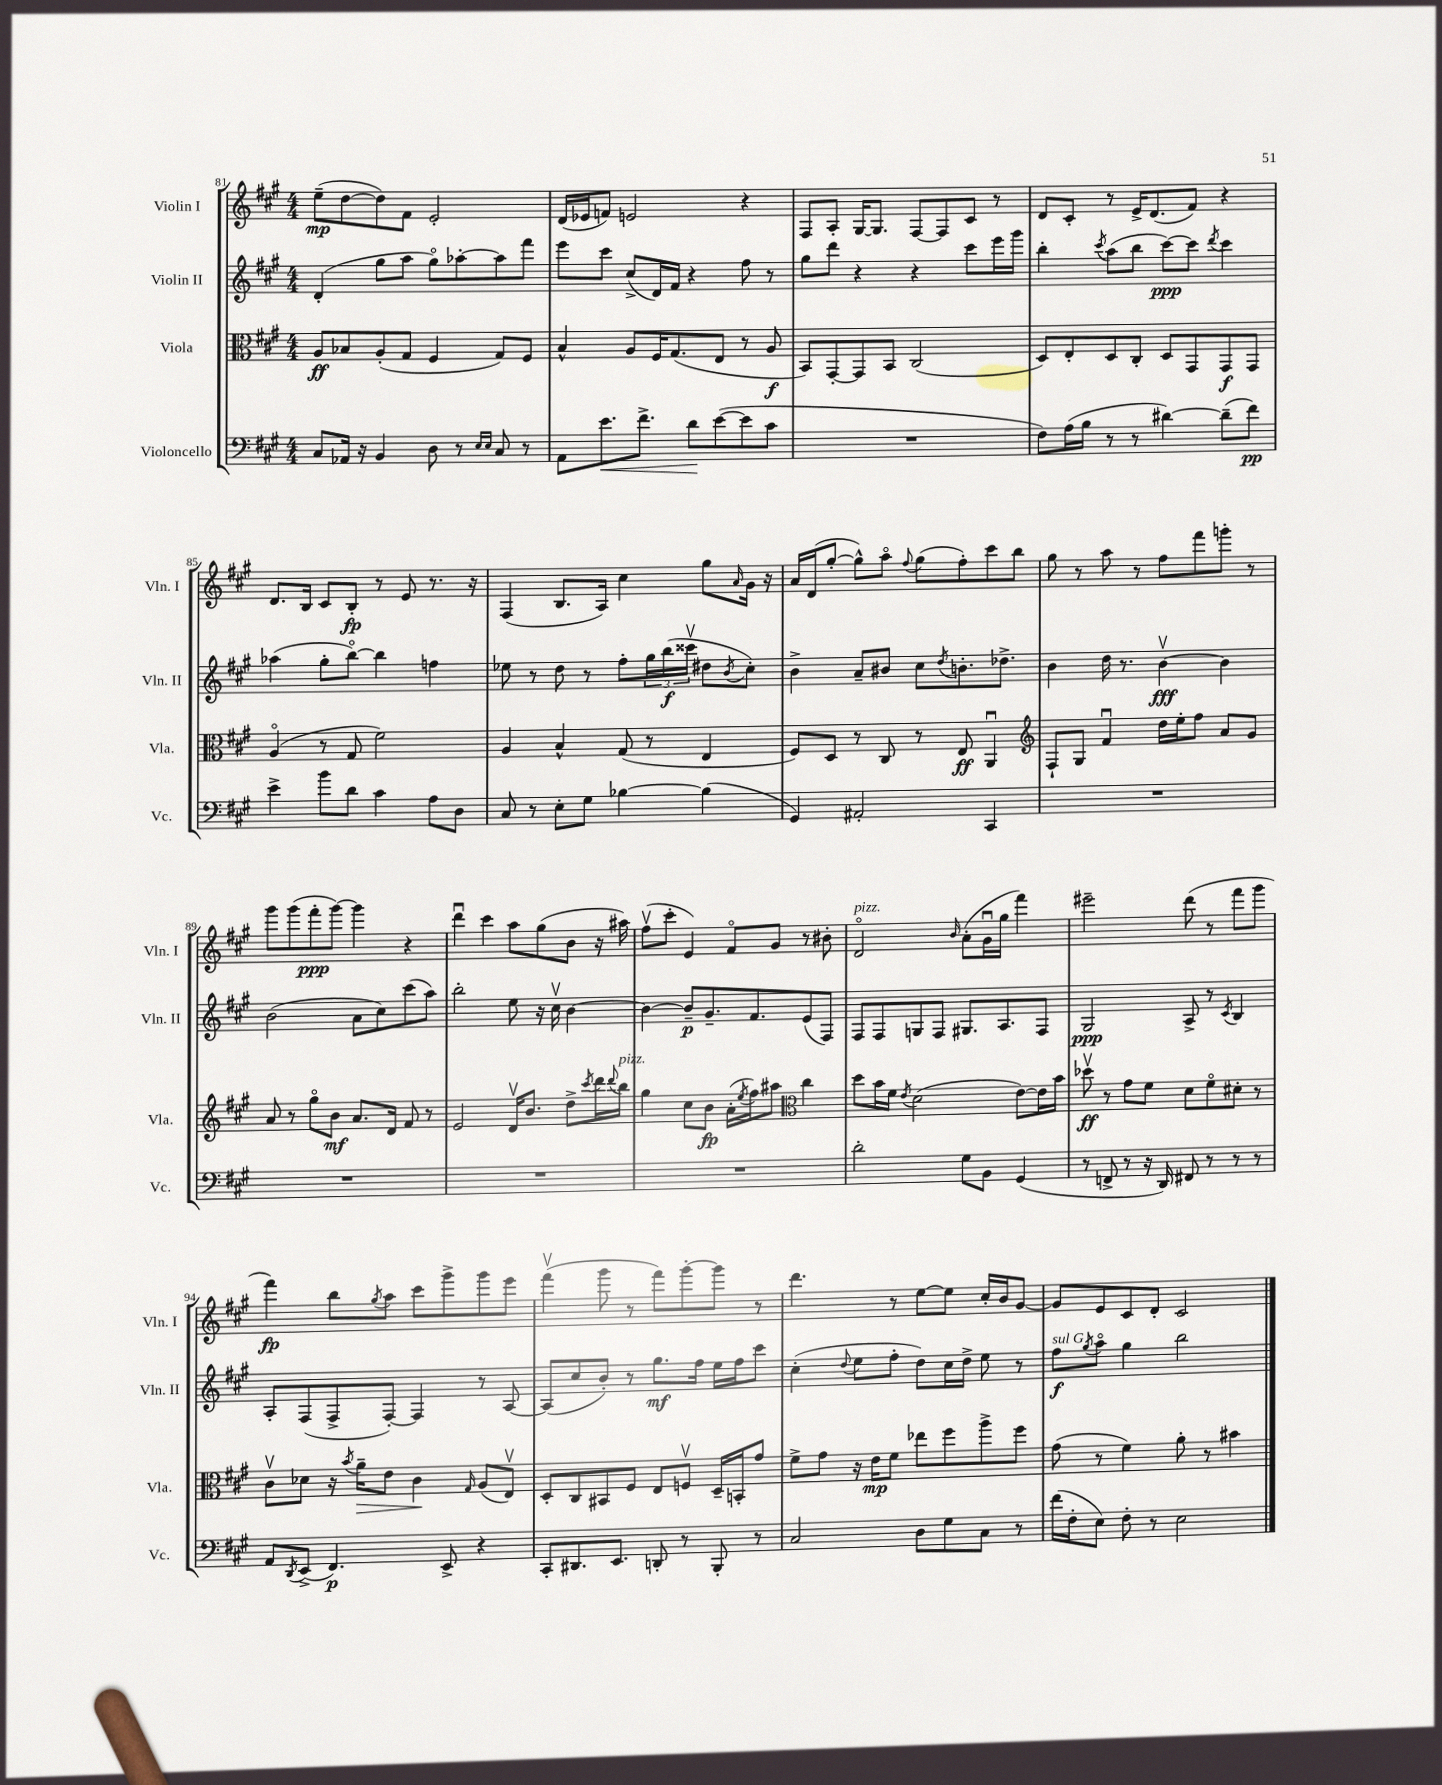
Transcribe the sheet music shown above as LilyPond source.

<<
\new StaffGroup <<
\new Staff = "s0" \with { instrumentName = "Violin I" shortInstrumentName = "Vln. I" } {
    \clef treble \key a \major \numericTimeSignature \time 4/4
    e''8--\mp( d''8~ d''8) fis'8 e'2-. |
    d'16( ees'16 f'8) e'2 r4 |
    fis8 a8-. gis16~ gis8. fis8~ fis8 cis'8 r8 |
    d'8 cis'8-. r8 e'16-> d'8.( fis'8) r4 |
    d'8. b16 cis'8 b8-.\fp r8 e'8 r8. r16 |
    fis4( b8. a16) cis''4 gis''8 \grace { a'16 } gis'16 r16 |
    a'16 d'16( gis''8~-. gis''8-^) a''8\flageolet \appoggiatura { fis''8 } gis''8( fis''8-.) cis'''8 b''8 |
    gis''8 r8 a''8 r8 fis''8 fis'''8 g'''8-. r8 |
    gis'''8 gis'''8( fis'''8-.\ppp gis'''8~) gis'''4 r4 |
    d'''4\downbow cis'''4 a''8 gis''8( b'8 r16 ais''16) |
    fis''8\upbow( cis'''8-. e'4) fis'8\flageolet gis'8 r8 bis'8-. |
    d'2\flageolet^\markup { \italic "pizz." } \grace { b'16 } a'8-.( gis'16\downbow gis''16 fis'''4) |
    eis'''2-- d'''8( r8 fis'''8 gis'''8 |
    fis'''4\fp) b''8 \acciaccatura { gis''8 } a''8 cis'''8 gis'''8-> gis'''8 e'''8 |
    fis'''4\upbow( gis'''8 r8 fis'''8) gis'''8~-. gis'''8 r8 |
    d'''4. r8 e''8~ e''8 cis''16-. b'16 gis'8~ |
    gis'8 e'8 cis'8 d'8-. cis'2 \bar "|." |
}
\new Staff = "s1" \with { instrumentName = "Violin II" shortInstrumentName = "Vln. II" } {
    \clef treble \key a \major \numericTimeSignature \time 4/4
    d'4-.( gis''8 a''8 gis''8\flageolet) aes''8~-. aes''8 fis'''8 |
    e'''8 cis'''8 cis''8->( d'16) fis'16 r4 fis''8 r8 |
    gis''8 d'''8 r4 r4 cis'''8 e'''16 gis'''16 |
    b''4-. \acciaccatura { cis'''8 } a''8( b''8 cis'''8~\ppp) cis'''8 \acciaccatura { d'''8 } cis'''4 |
    aes''4( gis''8-. b''8~\flageolet) b''4 f''4 |
    ees''8 r8 d''8 r8 fis''8-. \tuplet 3/2 { gis''16 b''16\f( cisis'''16\upbow } dis''8 \acciaccatura { b'8 } cis''8-.) |
    b'4-> a'8-- bis'8 cis''8 \acciaccatura { d''8 } b'8.-. des''8.-> |
    b'4 d''16 r8. b'4~\upbow\fff b'4 |
    b'2( a'8 cis''8) cis'''8( a''8) |
    b''2-. e''8 r16 cis''16\upbow b'4~ |
    b'4~ b'8--\p gis'8.-- fis'8. e'8( fis8) |
    fis8 fis8 g8 fis8 gis8. a8. fis8 |
    gis2\ppp a8-> r8 \acciaccatura { cis'8 } b4 |
    a8-. fis8( fis8-> fis8~-.) fis4 r8 a8~ |
    a8( cis''8 b'8-.) r8 gis''8.\mf fis''16 e''16 fis''16 cis'''8 |
    cis''4-.( \appoggiatura { d''8 } e''8 fis''8-. d''8) cis''16 d''16-> e''8 r8 |
    fis''8\f^\markup { \italic "sul G" } \acciaccatura { gis''8 } a''8\flageolet gis''4 b''2 \bar "|." |
}
\new Staff = "s2" \with { instrumentName = "Viola" shortInstrumentName = "Vla." } {
    \clef alto \key a \major \numericTimeSignature \time 4/4
    a8\ff bes8 a8-.( gis8 fis4 gis8) fis8 |
    b4-^ a8 fis16 gis8.( e8 r8 a8\f |
    b,8) gis,8~-. gis,8 b,8 cis2( |
    d8) e8-. d8 cis8-. d8 gis,8 gis,8\f gis,8 |
    a4\flageolet( r8 gis8 fis'2) |
    a4 b4-^ gis8( r8 e4 |
    fis8) d8 r8 cis8 r8 e8\ff a,4\downbow |
    \clef treble fis8-! gis8 fis'4\downbow d''16 e''16-. fis''8 a'8 gis'8 |
    a'8 r8 gis''8\flageolet b'8\mf a'8. d'16 fis'8 r8 |
    e'2 d'16\upbow b'8. d''8-> \acciaccatura { cis'''8 } d'''16 \appoggiatura { d'''8 } b''16^\markup { \italic "pizz." } |
    gis''4 cis''8 b'8\fp a'16-.( \acciaccatura { e''8 } fis''16) ais''8 \clef alto cis''4 |
    d''8 b'16 fis'16 \acciaccatura { e'8 } d'2( e'8~) e'16 b'16 |
    des''8\upbow\ff r8 gis'8 fis'8 d'8 fis'8\flageolet dis'8-. r8 |
    cis'8\upbow des'8 r16 \acciaccatura { b'8 } a'16--\> e'8 cis'4\! \grace { gis16 } a8( e8\upbow) |
    d8-. cis8 bis,8 fis8 e8 f8\upbow d16-- b,16-. gis'8 |
    fis'8-> gis'8 r16 e'16\mp fis'8 ees''8 fis''8 a''8-> fis''8 |
    gis'8( r8 fis'4) a'8-. r8 bis'4 \bar "|." |
}
\new Staff = "s3" \with { instrumentName = "Violoncello" shortInstrumentName = "Vc." } {
    \clef bass \key a \major \numericTimeSignature \time 4/4
    cis8 aes,16 r16 b,4 d8 r8 \grace { e16 e16 } cis8 r8 |
    a,8 e'8.\< fis'8.-> d'8\! e'8~( e'8 cis'8 |
    R1 |
    fis8) a16( b16 r8 r8 dis'4~) dis'8--( fis'8\pp) |
    e'4-> b'8 d'8 cis'4 a8 d8 |
    cis8 r8 e8-. gis8 bes4~ bes4( |
    gis,4) ais,2-. cis,4 |
    R1 |
    R1 |
    R1 |
    R1 |
    d'2-. gis8 b,8 gis,4( |
    r8 f,8-> r8 r16 d,16) fis,8 r8 r8 r8 |
    a,8 \acciaccatura { d,8 } e,8->( fis,4.\p) e,8-> r4 |
    cis,8-. dis,8. e,8. d,8-. r8 b,,8-. r8 |
    cis2 d8 gis8 cis8 r8 |
    fis'16( fis16-. e8) fis8-. r8 e2 \bar "|." |
}
>>
>>
\layout { \context { \Score currentBarNumber = #81 } }
